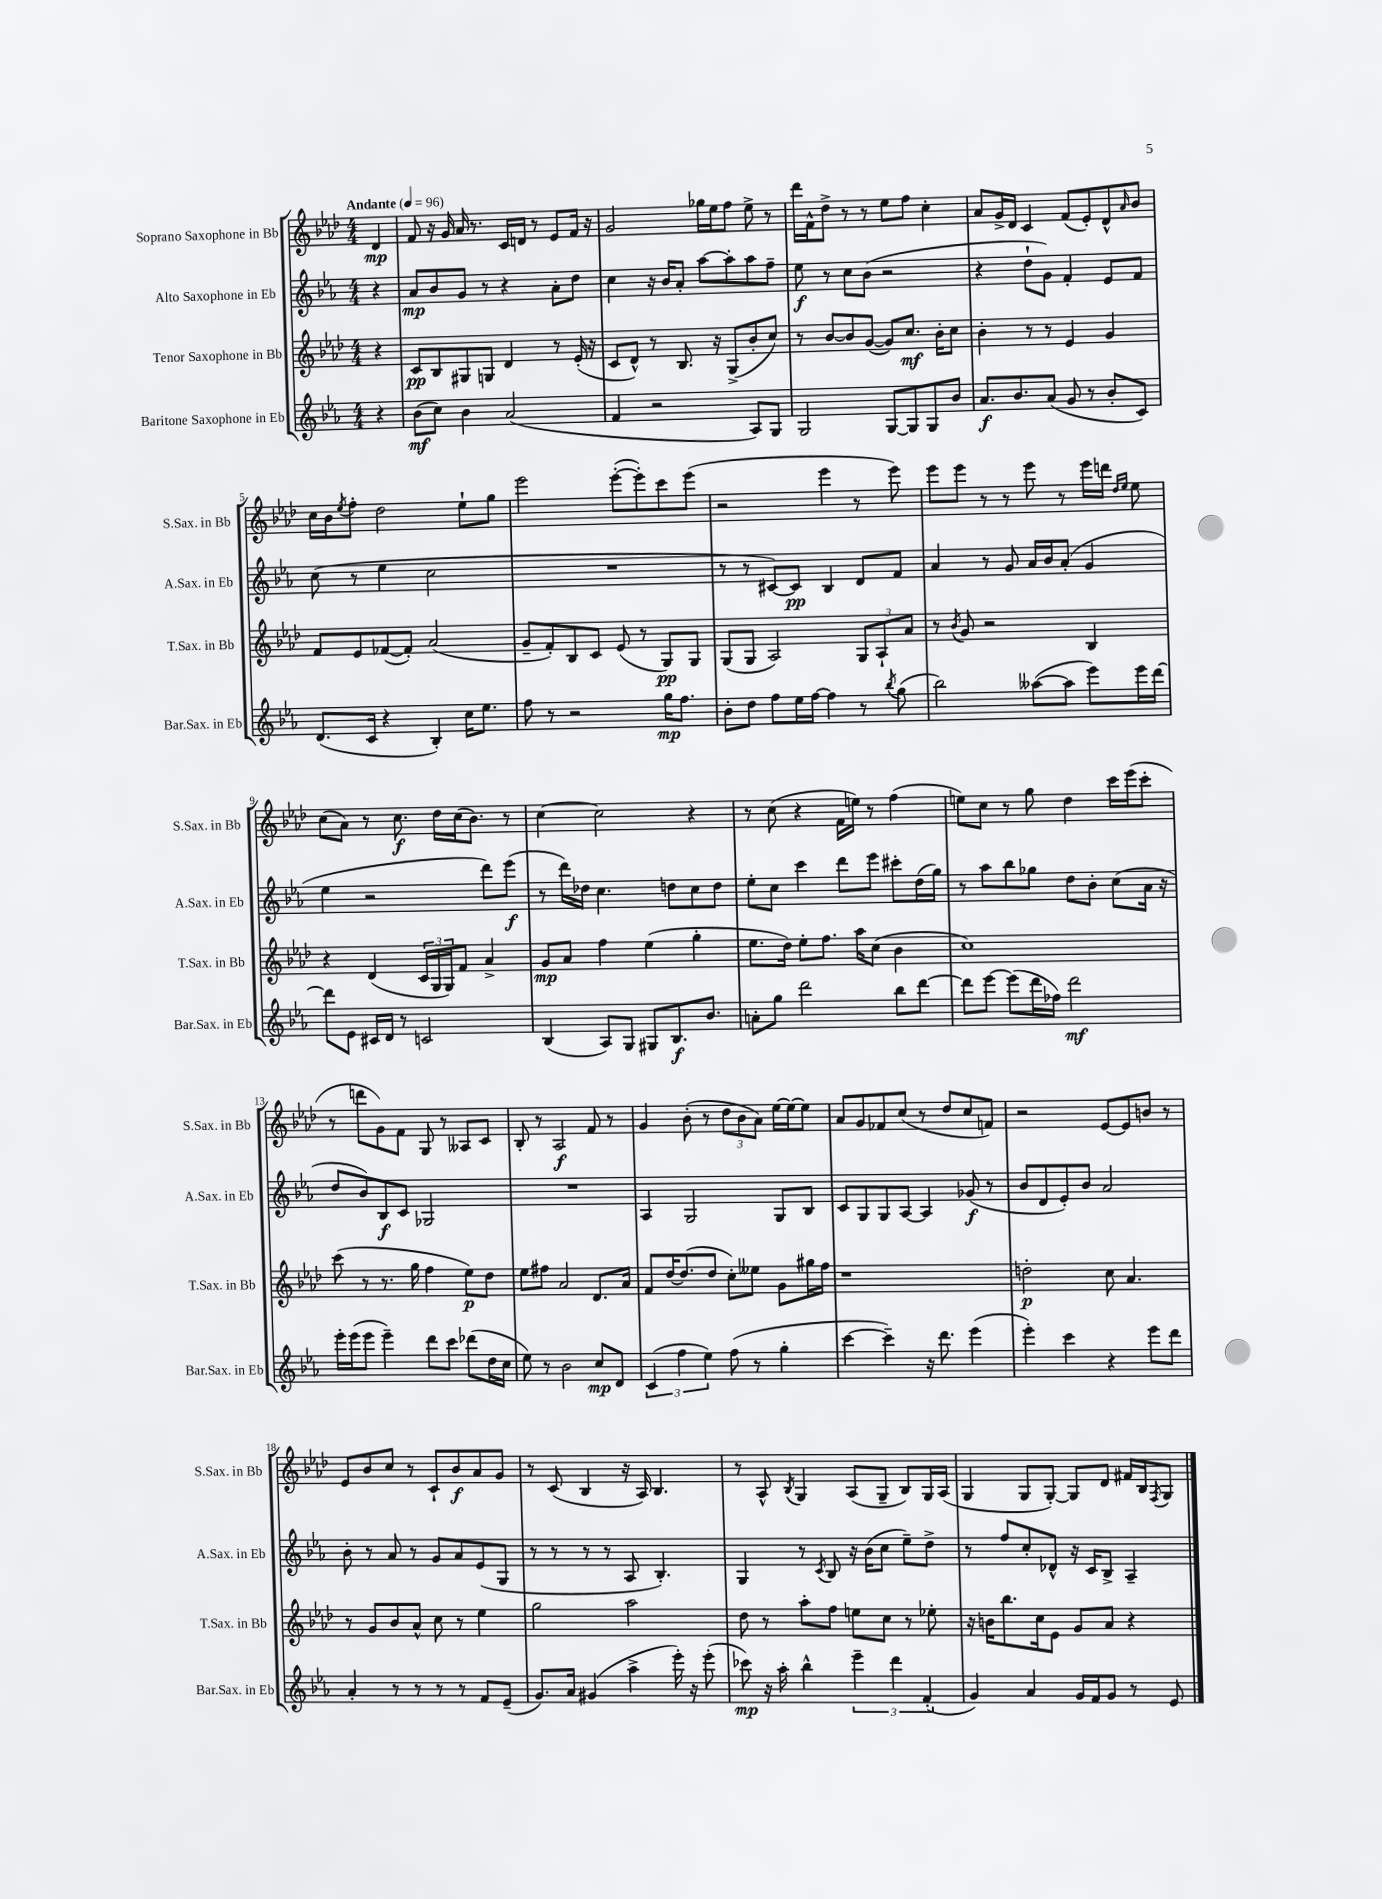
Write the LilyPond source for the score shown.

<<
\new StaffGroup <<
\new Staff = "s0" \with { instrumentName = "Soprano Saxophone in Bb" shortInstrumentName = "S.Sax. in Bb" } {
    \clef treble \key aes \major \numericTimeSignature \time 4/4 \partial 4 \tempo "Andante" 4 = 96
    des'4\mp |
    f'8 r16 g'16 aes'16 r8. c'16 d'16 r8 ees'8 f'16 r16 |
    g'2 ges''16 ees''16 f''8 ees''8-> r8 |
    des'''16 f'16-^ des''8-> r8 r8 ees''8 f''8 c''4-. |
    aes'8 g'16-> des'16 c'4 f'8( ees'8-.) des'8-^ \grace { aes'16 } bes'8 |
    c''16 bes'16 \acciaccatura { ees''8 } f''8-. des''2 ees''8-! g''8 |
    ees'''2 ees'''8~-.( ees'''8-.) c'''8 ees'''8( |
    r2 ees'''4 r8 ees'''8) |
    ees'''8 ees'''8 r8 r8 ees'''8 r8 ees'''16 d'''16 \grace { des''16 ees''16 } ees''8 |
    c''8( aes'8) r8 c''8.\f des''16 c''16( bes'8.) r8 |
    c''4~ c''2 r4 |
    r8 c''8( r4 f'16 e''16) r8 f''4( |
    e''8) c''8 r8 g''8 des''4 c'''16 ees'''16( c'''8-. |
    r8 d'''8 g'8) f'8 g8 r8 aeses8 c'8 |
    bes8-. r8 aes2\f f'8 r8 |
    g'4 bes'8-.( r8 \tuplet 3/2 { des''8 bes'8 aes'8) } ees''16~ ees''16~ ees''8 |
    aes'8 g'8 fes'8 c''8( r8 des''8 c''8 f'8) |
    r2 ees'8~ ees'8 b'8 r8 |
    ees'8 bes'8 c''8 r8 c'8-! bes'8\f aes'8 g'8 |
    r8 c'8( bes4 r16 aes16) bes4. |
    r8 aes8-^ \acciaccatura { bes8 } g4 aes8( g8-- bes8) g16 aes16( |
    g4 g8 g8~-.) g8 des'8 fis'16 bes16 \acciaccatura { f8 } g8 \bar "|." |
}
\new Staff = "s1" \with { instrumentName = "Alto Saxophone in Eb" shortInstrumentName = "A.Sax. in Eb" } {
    \clef treble \key ees \major \numericTimeSignature \time 4/4 \partial 4
    r4 |
    aes'8\mp bes'8 g'8 r8 r4 aes'8-. d''8 |
    c''4 r16 bes'16 aes'8-. aes''8~ aes''8-. aes''8 f''8-- |
    ees''8\f r8 c''8 bes'8( r2 |
    r4 d''8-! g'8) f'4-. ees'8 f'8 |
    c''8( r8 ees''4 c''2 |
    R1 |
    r8 r8 cis'8~) cis'8\pp bes4 d'8 f'8 |
    aes'4 r8 g'8 aes'16 bes'16 aes'8-.( g'4 |
    ees''4 r2 d'''8) ees'''8\f( |
    r8 d'''16) des''16 c''4. d''8 c''8 d''8 |
    ees''8-. c''8 c'''4 d'''8 ees'''8 cis'''8-. d''16( g''16) |
    r8 aes''8 bes''8 ges''8 d''8 bes'8-. c''8( aes'16 r16 |
    d''8 bes'8) bes8\f c'8 ges2 |
    R1 |
    aes4 g2 g8 bes8 |
    c'8 g8 g8 aes8~ aes4 ges'8\f( r8 |
    bes'8 d'8 ees'8-.) bes'8 aes'2 |
    bes'8-. r8 aes'8 r8 g'8 aes'8 ees'8( g8 |
    r8 r8 r8 r8 aes8 bes4.-.) |
    g4 r8 \acciaccatura { c'8 } bes8 r16 bes'16( c''8 ees''8--) d''8-> |
    r8 f''8 c''8-. des'8-^ r16 c'16 bes8-> aes4-- \bar "|." |
}
\new Staff = "s2" \with { instrumentName = "Tenor Saxophone in Bb" shortInstrumentName = "T.Sax. in Bb" } {
    \clef treble \key aes \major \numericTimeSignature \time 4/4 \partial 4
    r4 |
    c'8\pp bes8 gis8 g8 des'4 r8 ees'16-.( r16 |
    c'8 des'8-^) r8 bes8. r16 g8->( bes'8-. c''8) |
    r8 bes'8~ bes'8 g'8~( g'8) c''8.\mf bes'16-. c''8 |
    bes'4-. r8 r8 ees'4 g'4 |
    f'8 ees'8 fes'8~( fes'8-.) aes'2( |
    g'8-- f'8-.) bes8 c'8 ees'8( r8 g8\pp) g8 |
    g8( g8 aes2) \tuplet 3/2 { g8 aes8-! aes'8 } |
    r8 \acciaccatura { bes'8 } g'8 r2 bes4 |
    r4 des'4( \tuplet 3/2 { c'16 g16 g16) } f'8 aes'4-> |
    g'8\mp aes'8 f''4 ees''4( g''4-. |
    ees''8. des''16) ees''8-. f''8. aes''16 c''8( bes'4 |
    c''1) |
    c'''8( r8 r8. g''16 f''4 ees''8\p) des''8 |
    ees''8 fis''8 aes'2 des'8. aes'16 |
    f'8 des''16~ des''8.( des''8 c''8-.) eeses''8 g'8 gis''16 f''16 |
    r1 |
    d''2-.\p c''8 aes'4. |
    r8 g'8 bes'8 aes'8-^ c''8 r8 ees''4 |
    g''2 aes''2 |
    des''8 r8 aes''8-. f''8 e''8 c''8 r8 ees''8-. |
    r16 b'16 bes''8. c''16 ees'8 g'8 aes'8 r4 \bar "|." |
}
\new Staff = "s3" \with { instrumentName = "Baritone Saxophone in Eb" shortInstrumentName = "Bar.Sax. in Eb" } {
    \clef treble \key ees \major \numericTimeSignature \time 4/4 \partial 4
    r4 |
    bes'8\mf( c''8) bes'4 aes'2( |
    f'4 r2 aes8) g8 |
    g2 g8~ g8 g8 bes'8 |
    aes'8.\f bes'8. aes'8( g'8 r8 bes'8-. c'8) |
    d'8.( c'16 r4 bes4-.) c''16 ees''8. |
    f''8 r8 r2 g''16\mp f''8. |
    bes'8-. d''8 f''8 ees''16 f''16~ f''4 r8 \acciaccatura { bes''8 } g''8( |
    bes''2) aeses''8~( aeses''8 ees'''8) ees'''16 d'''16~ |
    d'''8 ees'8 cis'16 d'16 r8 c'2 |
    bes4( aes8) g8 gis8 bes8.\f bes'8. |
    a'8-. g''8 d'''2 bes''8 d'''8~ |
    d'''8 ees'''8~ ees'''8( d'''16 fes''16) d'''2\mf |
    ees'''16-. ees'''16( ees'''8 ees'''4--) d'''8 c'''8 des'''8( d''16 c''16 |
    ees''8) r8 bes'2 c''8\mp d'8 |
    \tuplet 3/2 { c'4( f''4 ees''4) } f''8( r8 g''4-. |
    c'''4~ c'''4--) r16 d'''8. ees'''4( |
    ees'''4-.) c'''4 r4 ees'''8 d'''8 |
    aes'4-. r8 r8 r8 r8 f'8 ees'8--( |
    g'8.) aes'16 gis'4( aes''4-> ees'''16-.) r16 ees'''8-.( |
    ces'''8\mp) r16 aes''16-. bes''4-^ \tuplet 3/2 { ees'''4-- d'''4 f'4-.( } |
    g'4) aes'4 g'16 f'16 g'8 r8 ees'8 \bar "|." |
}
>>
>>
